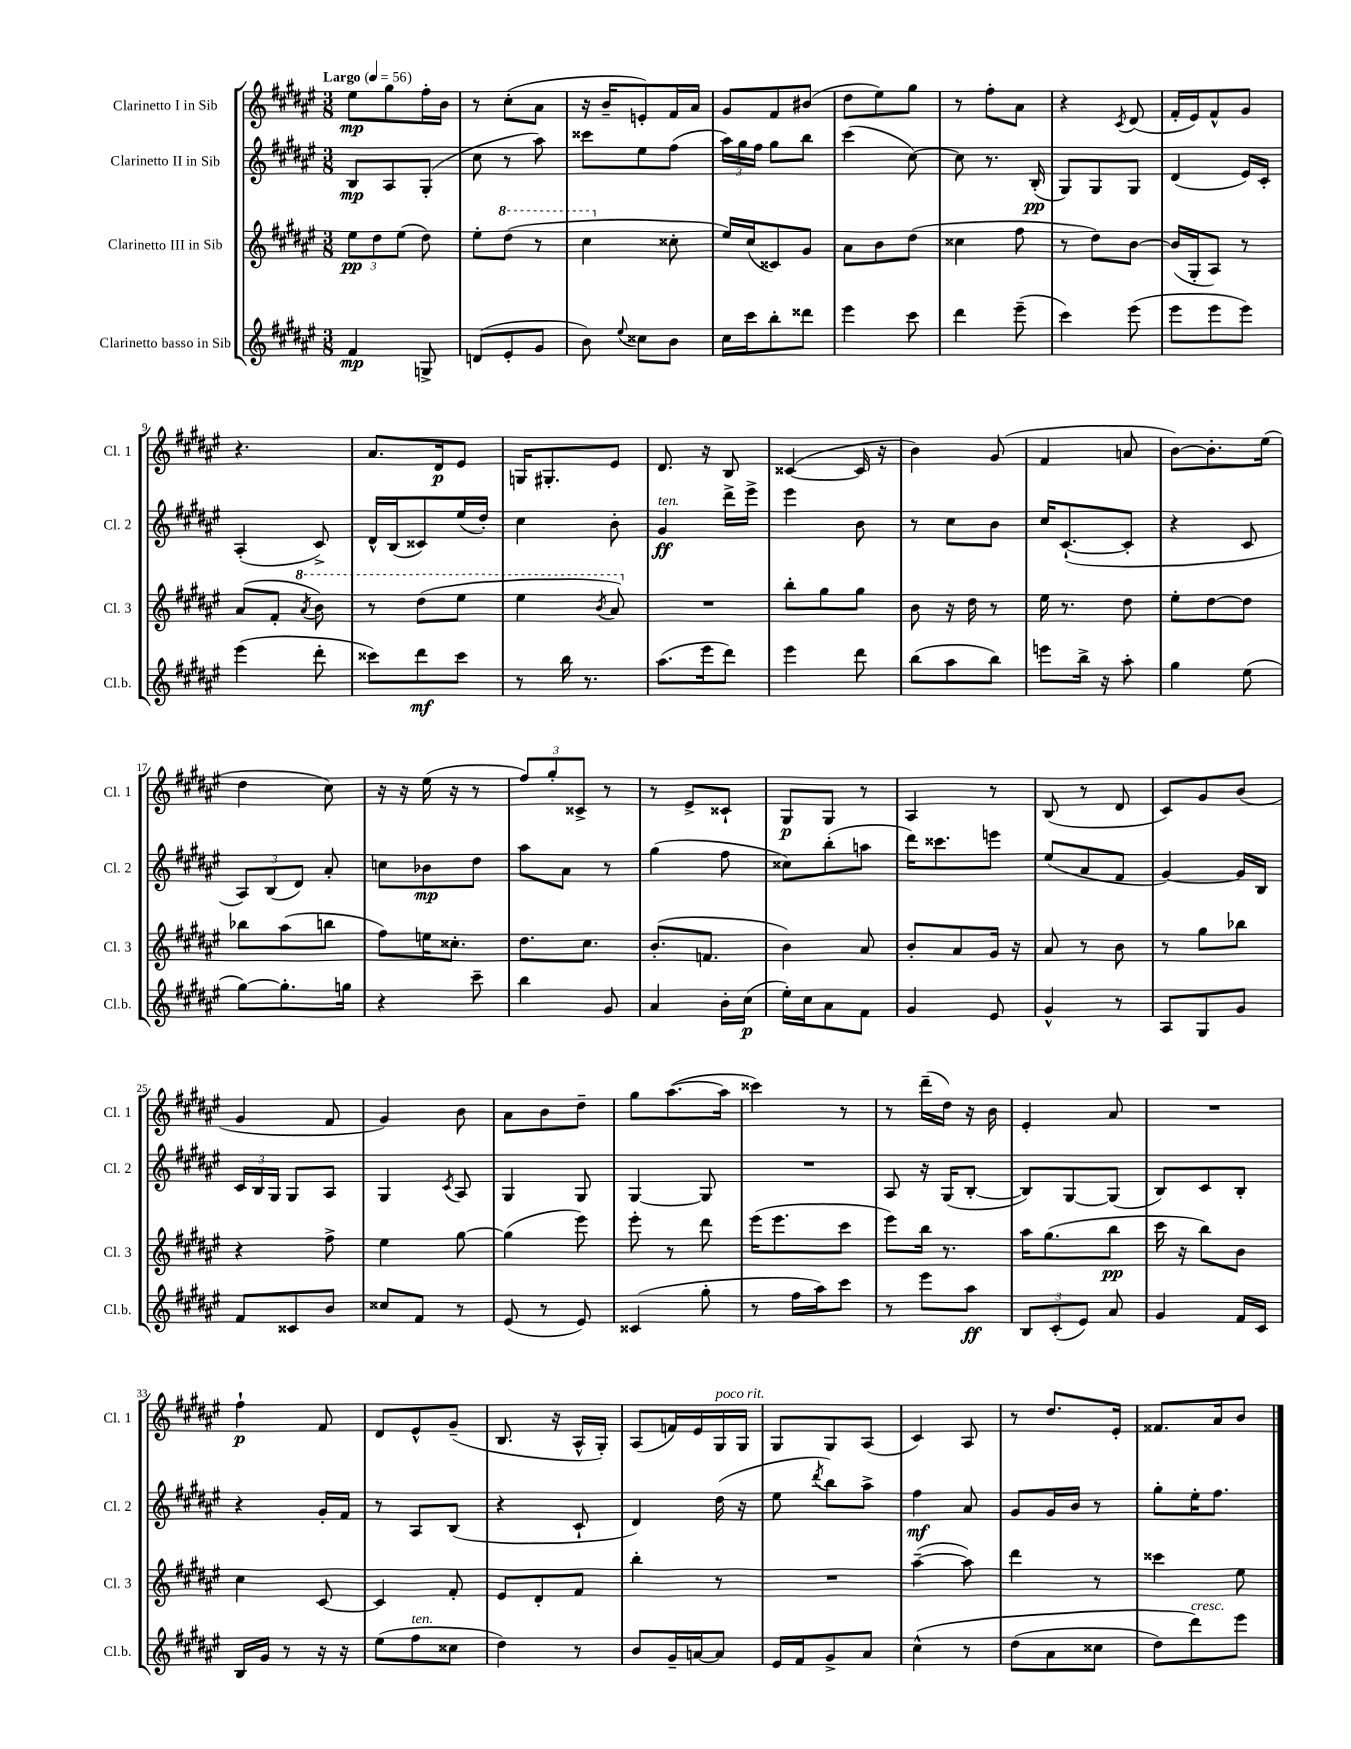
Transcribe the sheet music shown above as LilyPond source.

<<
\new StaffGroup <<
\new Staff = "s0" \with { instrumentName = "Clarinetto I in Sib" shortInstrumentName = "Cl. 1" } {
    \clef treble \key fis \major \numericTimeSignature \time 3/8 \tempo "Largo" 4 = 56
    \autoBeamOff eis''8[\mp gis''8 fis''16-. b'16] |
    r8 cis''8[-.( ais'8] |
    r16 b'16[-- e'8-.) fis'16 ais'16] |
    gis'8[ fis'8 bis'8]( |
    dis''8[ eis''8) gis''8] |
    r8 fis''8[-. ais'8] |
    r4 \acciaccatura { cis'8 } dis'8( |
    fis'16[-. eis'16) fis'8-^ gis'8] |
    r4. |
    ais'8.[ dis'16\p eis'8] |
    g16[ gis8.-. eis'8] |
    dis'8. r16 b8 |
    cisis'4~( cisis'16 r16 |
    b'4) gis'8( |
    fis'4 a'8 |
    b'8[~) b'8.-. eis''16]( |
    dis''4 cis''8) |
    r16 r16 eis''16( r16 r8 |
    \tuplet 3/2 { fis''8[) gis''8-. cisis'8]-> } r8 |
    r8 eis'8[-> cisis'8]-! |
    gis8[\p gis8] r8 |
    ais4 r8 |
    b8( r8 dis'8 |
    cis'8[) gis'8 b'8]( |
    gis'4 fis'8 |
    gis'4) b'8 |
    ais'8[ b'8 dis''8]-- |
    gis''8[ ais''8.~( ais''16] |
    cisis'''4) r8 |
    r8 dis'''16[--( dis''16]) r16 b'16 |
    eis'4-. ais'8 |
    R4. |
    fis''4-!\p fis'8 |
    dis'8[ eis'8-^ gis'8]--( |
    b8. r16 ais16[-^ gis16]-.) |
    ais8[( f'16) eis'16 gis16^\markup { \italic "poco rit." } gis16] |
    gis8[ gis8 ais8]( |
    cis'4) ais8 |
    r8 dis''8.[ eis'16]-. |
    fisis'8.[ ais'16 b'8] \bar "|." |
}
\new Staff = "s1" \with { instrumentName = "Clarinetto II in Sib" shortInstrumentName = "Cl. 2" } {
    \clef treble \key fis \major \numericTimeSignature \time 3/8
    \autoBeamOff b8[\mp ais8 gis8]-.( |
    cis''8 r8 ais''8) |
    cisis'''8[ eis''8 fis''8]( |
    \tuplet 3/2 { ais''16[) gis''16 fis''16] } gis''8[ b''8] |
    cis'''4( cis''8~) |
    cis''8 r8. b16-.\pp( |
    gis8[) gis8 gis8] |
    dis'4( eis'16[) cis'16]-. |
    ais4-.( cis'8->) |
    dis'16[-^ b16( cisis'8) eis''16( dis''16]-.) |
    cis''4 b'8-. |
    gis'4\ff^\markup { \italic "ten." } dis'''16[-> eis'''16]-> |
    eis'''4 b'8 |
    r8 cis''8[ b'8] |
    cis''16[ cis'8.~-!( cis'8]-. |
    r4 cis'8 |
    \tuplet 3/2 { ais8[) b8( dis'8]) } ais'8-. |
    c''8[ bes'8\mp dis''8] |
    ais''8[ ais'8] r8 |
    gis''4( fis''8 |
    cisis''8[) b''8-.( a''8] |
    dis'''16[) cisis'''8. e'''8] |
    eis''8[( ais'8 fis'8] |
    gis'4~) gis'16[ b16] |
    \tuplet 3/2 { cis'16[ b16 gis16] } gis8[ ais8] |
    gis4 \acciaccatura { cis'8 } ais8 |
    gis4 gis8 |
    gis4~ gis8 |
    R4. |
    ais8 r16 gis16[( b8]~-. |
    b8[) gis8~ gis8]( |
    b8[) cis'8 b8]-. |
    r4 gis'16[-. fis'16] |
    r8 ais8[ b8]( |
    r4 cis'8-! |
    dis'4) dis''16( r16 |
    eis''8 \acciaccatura { dis'''8 } b''8[) ais''8]-> |
    fis''4\mf ais'8 |
    gis'8[ gis'16 b'16] r8 |
    gis''8[-. eis''16-. fis''8.] \bar "|." |
}
\new Staff = "s2" \with { instrumentName = "Clarinetto III in Sib" shortInstrumentName = "Cl. 3" } {
    \clef treble \key fis \major \numericTimeSignature \time 3/8
    \autoBeamOff \tuplet 3/2 { eis''8[\pp dis''8 eis''8]( } dis''8) |
    eis''8[-. \ottava #1 dis'''8]( r8 |
    cis'''4 \ottava #0 cisis''8-. |
    eis''16[) cis''16( cisis'8) gis'8] |
    ais'8[ b'8 dis''8]( |
    cisis''4 fis''8 |
    r8 dis''8[) b'8]~ |
    b'16[( gis16-. ais8]) r8 |
    ais'8[( fis'8]-. \ottava #1 \acciaccatura { ais''8 } b''8) |
    r8 dis'''8[( eis'''8] |
    eis'''4 \acciaccatura { b''8 } ais''8) \ottava #0 |
    R4. |
    b''8[-. gis''8 gis''8] |
    b'8 r16 dis''16 r8 |
    eis''16 r8. dis''8 |
    eis''8[-. dis''8~ dis''8] |
    bes''8[ ais''8( b''8] |
    fis''8[) e''16 cisis''8.]-. |
    dis''8.[ cis''8.] |
    b'8.[-.( f'8.] |
    b'4) ais'8 |
    b'8[-. ais'8 gis'16] r16 |
    ais'8 r8 b'8 |
    r8 gis''8[ bes''8] |
    r4 fis''8-> |
    eis''4 gis''8~ |
    gis''4( eis'''8) |
    eis'''8-. r8 dis'''8 |
    eis'''16[( eis'''8. cis'''8] |
    eis'''8[) b''16] r8. |
    ais''16[ gis''8.( b''8]\pp |
    cis'''16 r16 b''8[) b'8] |
    cis''4 cis'8~ |
    cis'4 fis'8-. |
    eis'8[ dis'8-. fis'8] |
    b''4-. r8 |
    R4. |
    ais''4~--( ais''8) |
    dis'''4 r8 |
    cisis'''4 eis''8 \bar "|." |
}
\new Staff = "s3" \with { instrumentName = "Clarinetto basso in Sib" shortInstrumentName = "Cl.b." } {
    \clef treble \key fis \major \numericTimeSignature \time 3/8
    \autoBeamOff fis'4\mp g8-> |
    d'8[( eis'8-. gis'8] |
    b'8) \appoggiatura { eis''8 } cisis''8[ b'8] |
    cis''16[ cis'''16 b''8-. disis'''8] |
    eis'''4 cis'''8 |
    dis'''4 eis'''8--( |
    cis'''4) eis'''8( |
    eis'''8[ eis'''8 eis'''8]) |
    eis'''4( dis'''8-. |
    cisis'''8[) dis'''8\mf cisis'''8] |
    r8 b''16 r8. |
    ais''8.[( eis'''16 dis'''8]) |
    eis'''4 dis'''8 |
    b''8[( ais''8 b''8]) |
    e'''8[ b''16]-> r16 ais''8-. |
    gis''4 eis''8( |
    gis''8[~) gis''8.-. g''16] |
    r4 cis'''8-- |
    b''4 gis'8 |
    ais'4 b'16[-. cis''16]\p( |
    eis''16[-.) cis''16 ais'8 fis'8] |
    gis'4 eis'8 |
    gis'4-^ r8 |
    ais8[ gis8 gis'8] |
    fis'8[ cisis'8 b'8] |
    cisis''8[ fis'8] r8 |
    eis'8( r8 eis'8) |
    cisis'4( gis''8-. |
    r8 fis''16[ ais''16) cis'''8] |
    r8 eis'''8[ ais''8]\ff |
    \tuplet 3/2 { b8[ cis'8-.( eis'8]) } ais'8 |
    gis'4 fis'16[ cis'16] |
    b16[ gis'16] r8 r16 r16 |
    eis''8[( fis''8^\markup { \italic "ten." } cisis''8] |
    dis''4) r8 |
    b'8[ gis'16-- a'16~ a'8] |
    eis'16[ fis'16 gis'8-> ais'8] |
    cis''4-^\( r8 |
    dis''8[( ais'8 cisis''8] |
    dis''8[) dis'''8^\markup { \italic "cresc." }\) eis'''8] \bar "|." |
}
>>
>>
